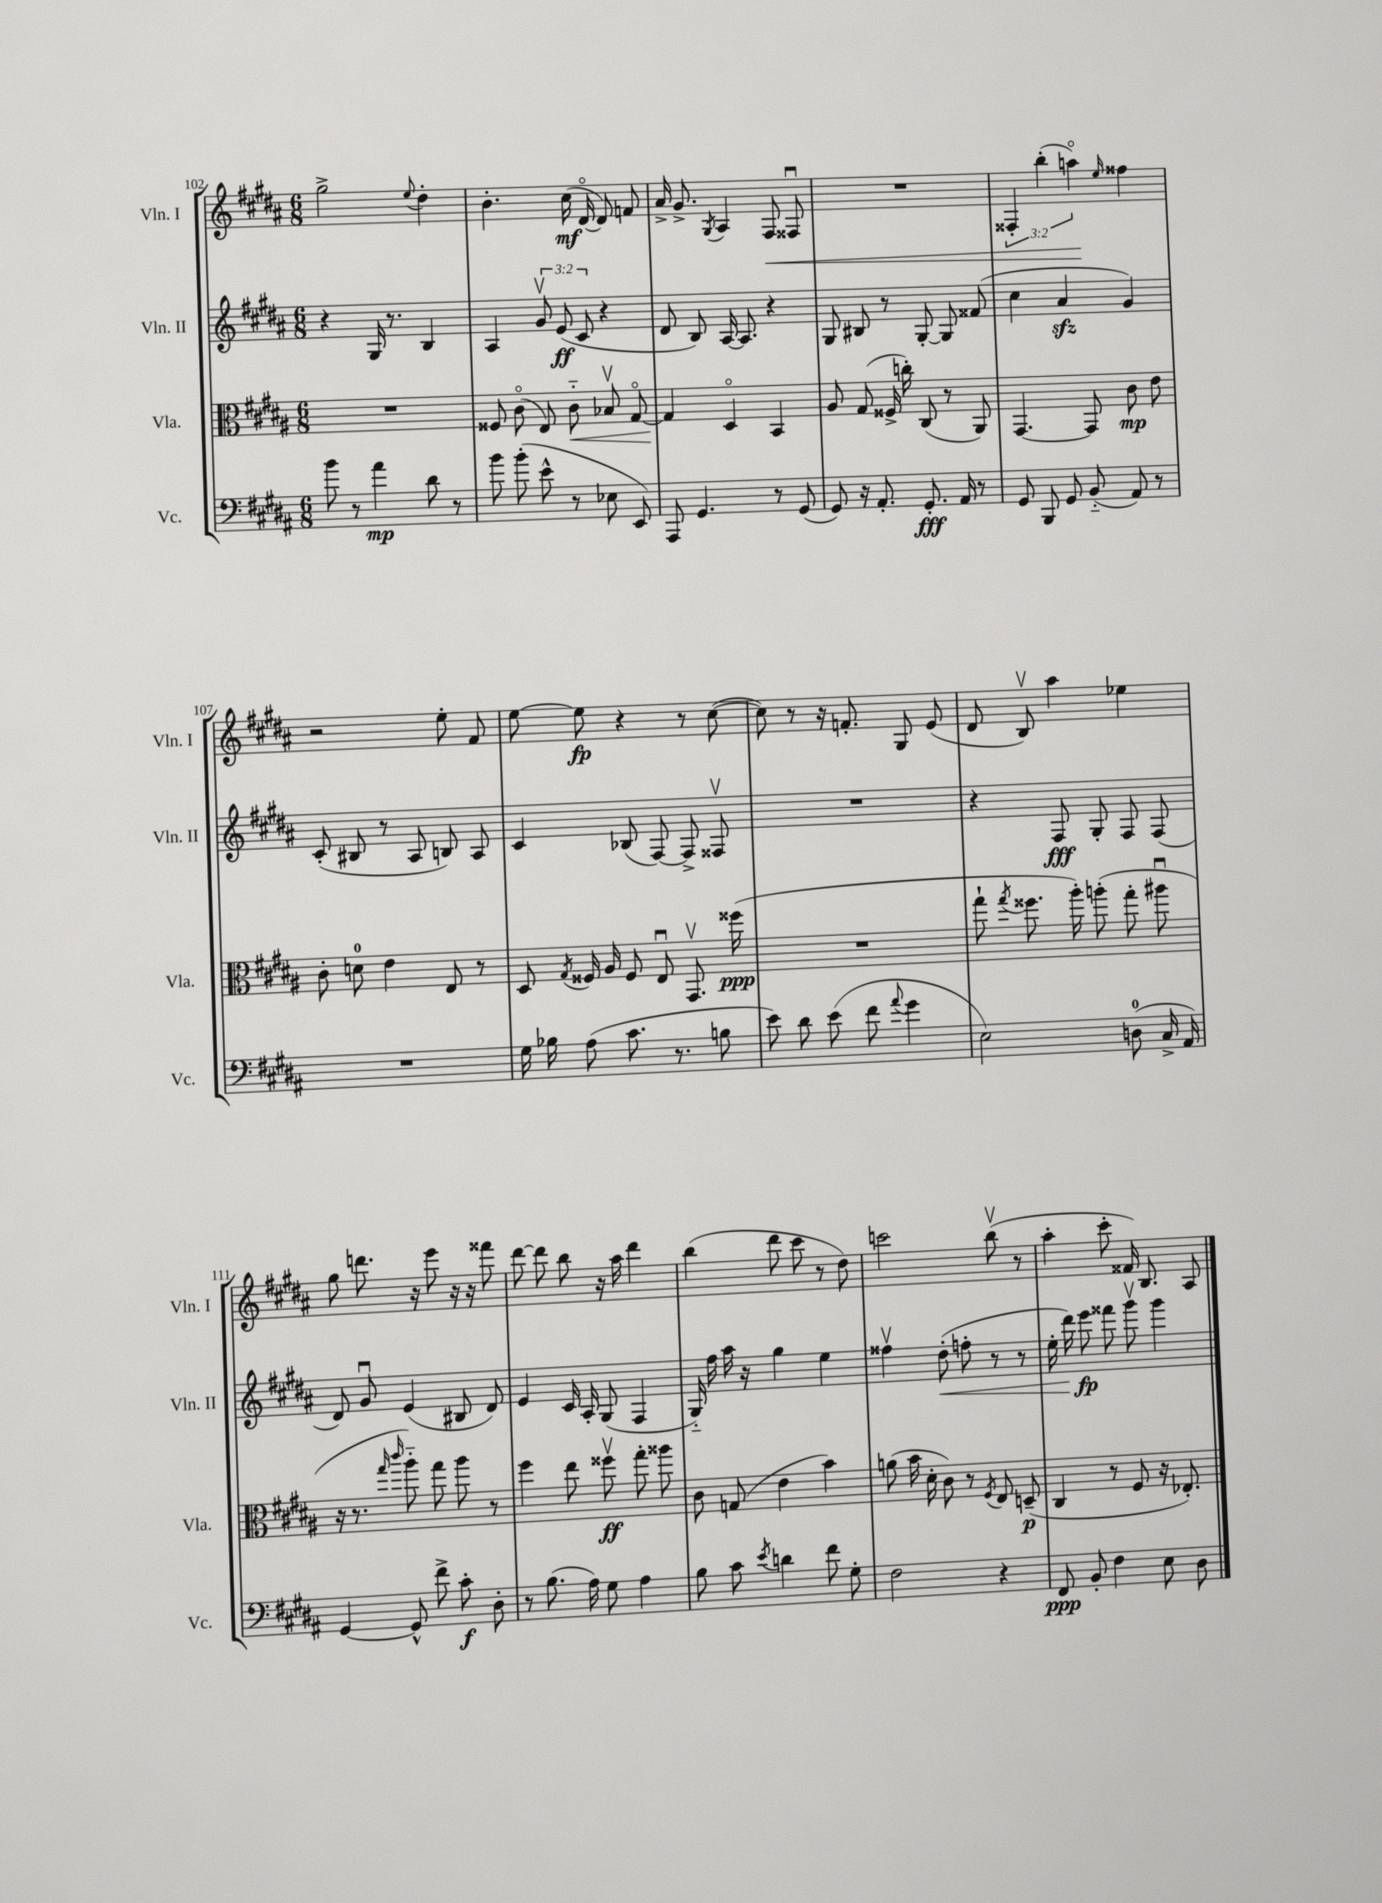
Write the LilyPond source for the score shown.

<<
\new StaffGroup <<
\new Staff = "s0" \with { instrumentName = "Vln. I" shortInstrumentName = "Vln. I" } {
    \clef treble \key b \major \numericTimeSignature \time 6/8 \override Staff.TupletNumber.text = #tuplet-number::calc-fraction-text
    \autoBeamOff gis''2-> \appoggiatura { e''8 } dis''4-. |
    b'4.-. cis''16\mf( dis'16~\flageolet dis'8) f'8 |
    ais'16-> gis'8.-> \acciaccatura { gis8 } ais4 fis8\< fisis8\downbow |
    R2. |
    \tuplet 3/2 { fisis4-. b''4-.( a''4\flageolet\!) } \grace { e''16 } fisis''4 |
    r2 e''8-. fis'8 |
    e''8~ e''8\fp r4 r8 cis''8~( |
    cis''8) r8 r16 f'8.-. gis8 e'8( |
    dis'8 b8\upbow) ais''4 ees''4 |
    gis''8 d'''8. r16 e'''8 r16 r16 fisis'''8 |
    dis'''8~ dis'''8 b''8 r16 ais''16 dis'''4 |
    b''4( dis'''8 cis'''8 r8 dis''8) |
    c'''2 b''8\upbow( r8 |
    ais''4-. cis'''8-. fisis'16) b8. ais8 \bar "|." |
}
\new Staff = "s1" \with { instrumentName = "Vln. II" shortInstrumentName = "Vln. II" } {
    \clef treble \key b \major \numericTimeSignature \time 6/8 \override Staff.TupletNumber.text = #tuplet-number::calc-fraction-text
    \autoBeamOff r4 gis16 r8. b4 |
    ais4 \tuplet 3/2 { gis'8\upbow e'8\ff( cis'8 } r4 |
    dis'8 b8) ais16~ ais8. r4 |
    gis8 bis8 r8 gis8~-. gis8 fisis'8( |
    cis''4 ais'4\sfz gis'4) |
    cis'8-.( bis8 r8 ais8 b8) ais8 |
    cis'4 bes8( fis8~) fis8-> fisis8\upbow |
    R2. |
    r4 fis8\fff gis8-. fis8 fis8( |
    dis'8) gis'8\downbow e'4( bis8 dis'8) |
    e'4 cis'16 ais16-. gis8( fis4 |
    gis16-_) fis''16 ais''16 r16 gis''4 e''4 |
    fisis''4\upbow dis''8-.\<( f''8-. r8 r8 |
    e''16-. dis'''16) e'''8\fp\! fisis'''8 gis'''8\upbow gis'''4 \bar "|." |
}
\new Staff = "s2" \with { instrumentName = "Vla." shortInstrumentName = "Vla." } {
    \clef alto \key b \major \numericTimeSignature \time 6/8
    \autoBeamOff R2. |
    fisis8 cis'8\flageolet( e8) cis'8-_\< bes8\upbow gis8~\flageolet |
    gis4\! dis4\flageolet b,4 |
    ais8 gis8( fisis16-> c''16-.) cis8( r8 ais,8) |
    gis,4.~ gis,8 cis'8\mp e'8 |
    cis'8-. d'8-0 e'4 e8 r8 |
    dis8 \acciaccatura { gis8 } fisis16 ais16 fisis8 e8\downbow gis,8.\upbow fisis''16\ppp( |
    R2. |
    gis''8-! \acciaccatura { gis''8 } fisis''8. ais''16-.) a''8-.( gis''8-. ais''8\downbow |
    r16 r8. \grace { gis''16 cis'''16 } ais''8-_) gis''8 ais''8 r8 |
    fis''4 e''8 fisis''8\upbow\ff gis''8-. aisis''8 |
    cis'8 g8( e'4 b'4) |
    a'8( b'16 dis'16-. cis'8) r8 \acciaccatura { fis8 } e8 d8--\p( |
    cis4 r8 fis8 r16 ees8.-.) \bar "|." |
}
\new Staff = "s3" \with { instrumentName = "Vc." shortInstrumentName = "Vc." } {
    \clef bass \key b \major \numericTimeSignature \time 6/8
    \autoBeamOff b'8 r8 ais'4\mp dis'8 r8 |
    b'8 b'8-.( e'8-^ r8 ees8 e,8) |
    ais,,8 gis,4. r8 gis,8( |
    gis,8) r16 ais,8.-. gis,8.-.\fff ais,16 r8 |
    gis,8 b,,8 gis,8 b,8-_( ais,8) r8 |
    R2. |
    gis16 bes16 ais8( cis'8. r8. b8 |
    e'8) dis'8 e'8( fis'8 \appoggiatura { ais'8 } gis'4 |
    e2) d8-0( cis16-> ais,16) |
    gis,4~ gis,8-^ fis'8-> cis'8-.\f dis8-. |
    r8 b8.( ais16) gis8 ais4 |
    b8 cis'8 \acciaccatura { e'8 } d'4 fis'8 gis8-. |
    fis2 r4 |
    fis,8\ppp b,8-. fis4 e8 dis8 \bar "|." |
}
>>
>>
\layout { \context { \Score currentBarNumber = #102 } }
